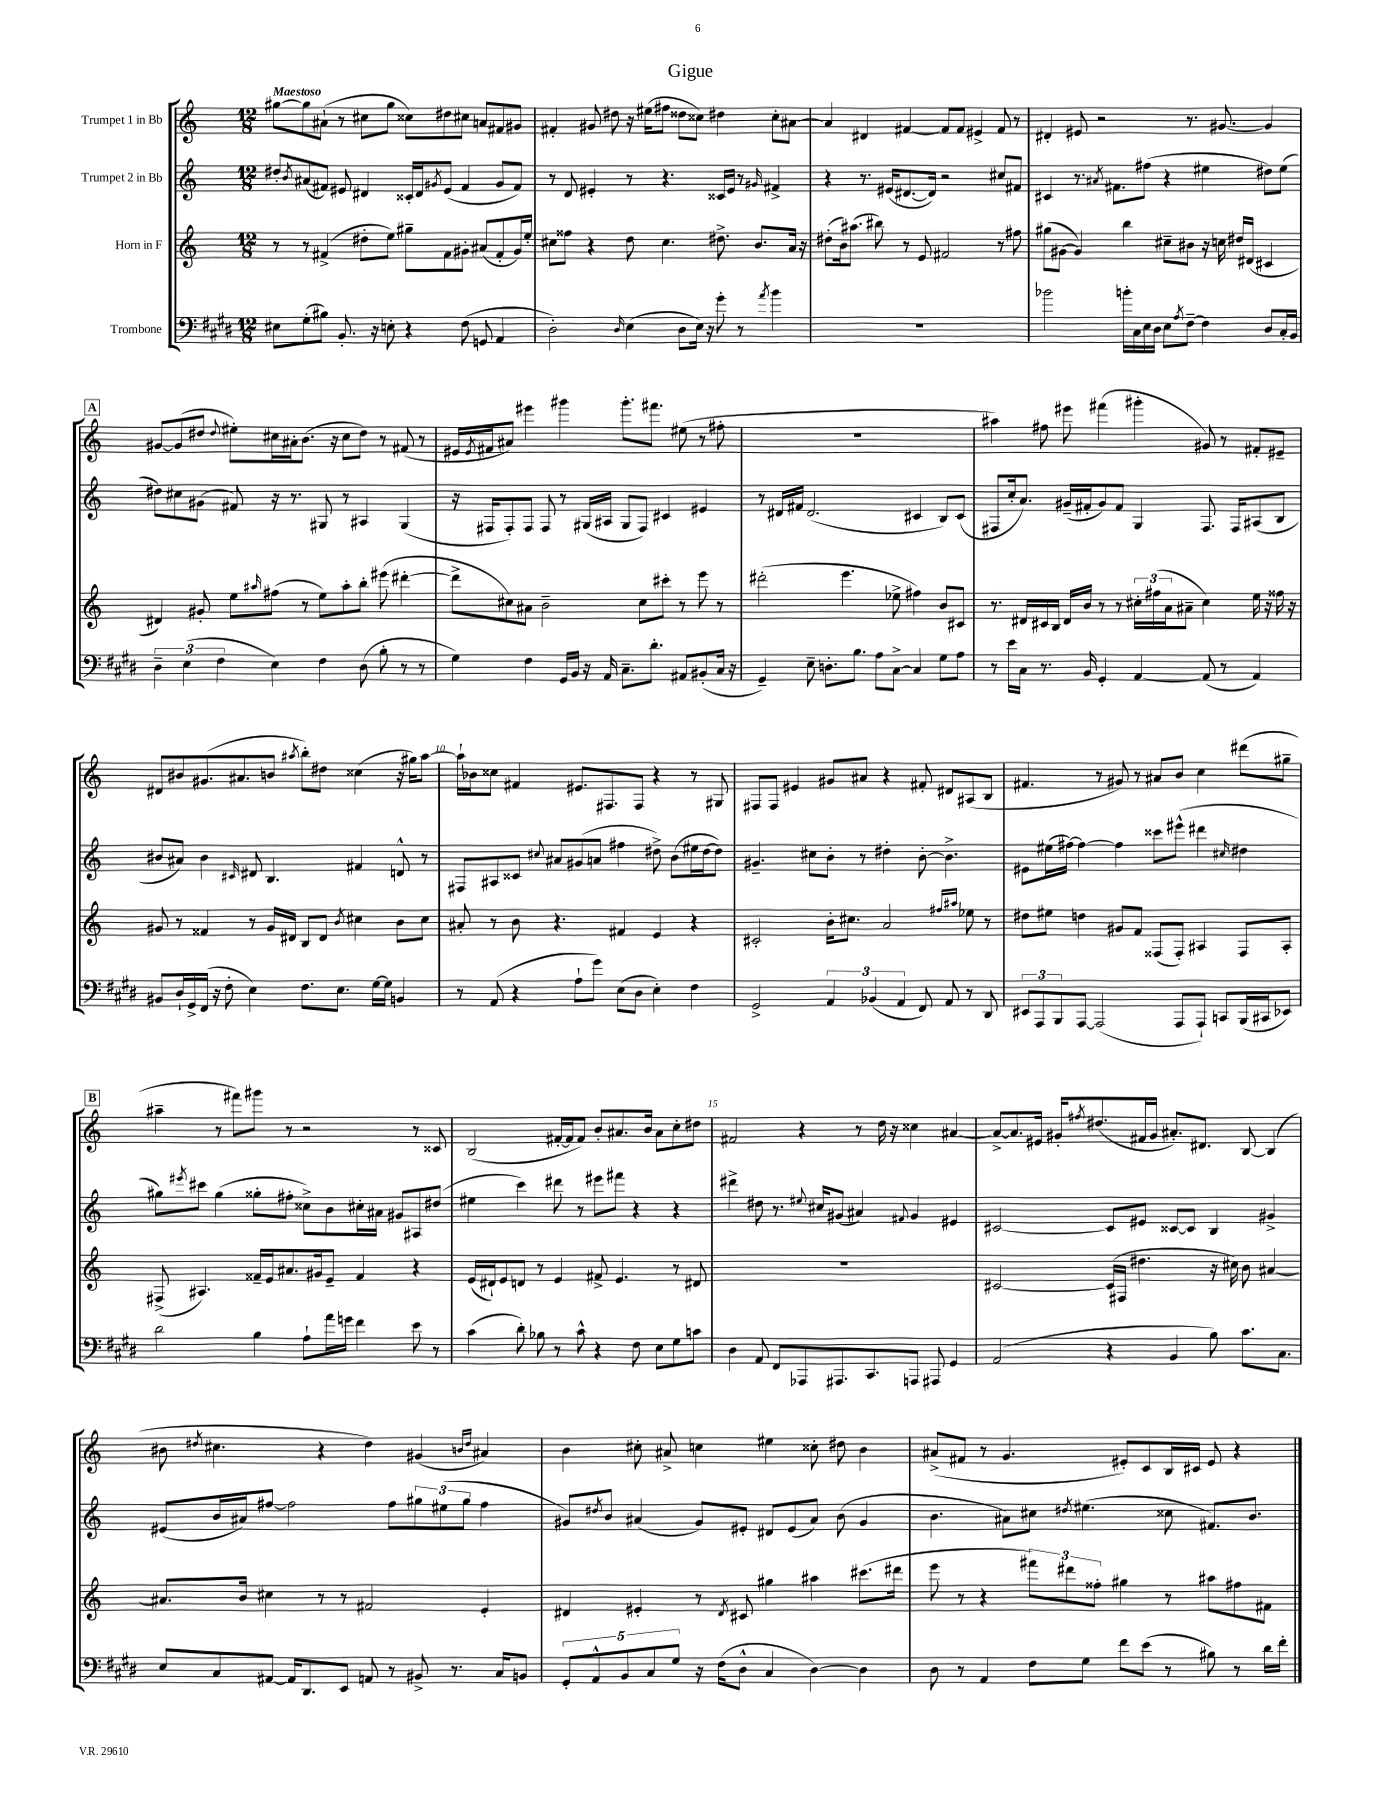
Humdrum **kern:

**kern	**kern	**kern	**kern
*staff4	*staff3	*staff2	*staff1
*clefF4	*clefG2	*clefG2	*clefG2
*k[f#c#g#d#]	*k[]	*k[]	*k[]
*M12/8	*M12/8	*M12/8	*M12/8
8E#\L	8r	8dd#'/L	[8gg#\L
.	.	8qb/	.
(8G#'\	8r	(8a#/	8gg#\]
8B#\J)	(4f#^/	8f#/J)	(8a#`\J
8.BB'/	.	8e#/	8r
.	8dd#'\L	4d#/	8cc#\L
16r	.	.	.
8E'\	8ee\J)	.	8gg#\J
4r	8gg#~\L	16c##'/LL	8cc##\L)
.	.	16d#/J	.
.	.	8qg#/	.
.	8f#\	(8e#/J	8dd#\
(8F#\	8g#'\J	4f#/	8cc#\J
8GG/	(8a#/L	.	8a/L
4AA/	8f#'/	8g#/L	8f#/
.	16g#/L)	8f#/J)	8g#/J
.	16ee'/JJ	.	.
=	=	=	=
2D#'\)	8cc#\L	8r	4f#'/
.	8ff##\J	8d/	.
.	4r	4e#'/	8g#/
.	.	.	8dd#\
16qqD#/	.	.	.
(4E\	8dd\	8r	16r
.	.	.	(16ee#\LK
.	4.cc#\	4.r	8ff#\J
8D#\L	.	.	8dd##\L
16E\Jk)	.	.	8cc##\J)
16r	.	.	.
8g#'\	8.dd#^\	16c##/LL	4dd#\
.	.	16e#/JJ	.
8r	.	8r	.
.	8.b/L	.	.
8qa/	.	16qqg#/	.
4b\	.	4f#^/	8cc##'\L
.	16a/Jk	.	[8a#\J
.	16r	.	.
=	=	=	=
1.r	(8dd#'\L	4r	4a#/]
.	16b\k)	.	.
.	(8.aa#\J	.	.
.	.	8.r	4d#/
.	8bb#\)	.	.
.	.	(16e#/LK	.
.	8r	[8.d#/	[4f#/
.	8e/	.	.
.	.	16d#/]Jk)	.
.	2f#/	2r	8f#/]L
.	.	.	8f#/J
.	.	.	4e#^/
.	8r	8cc#/L	8f#/
.	8ff#\	8f#/J	8r
=	=	=	=
2b-\	(8gg#\L	4c#/	4d#'/
.	[8g#\J	.	.
.	4g#/])	8.r	8e#/
.	.	.	2r
.	.	8qa#/	.
.	.	8.f#\L	.
16b'\LL	4bb\	.	.
16C#\	.	.	.
16E\	.	(8ff#\J	.
16D#\JJ	.	.	.
8E\L	8cc#~\L	4r	.
8qA/	.	.	.
[8F#~\J	8b#\J	.	8.r
4F#\]	16r	4ee#\	.
.	16cc\	.	[8.g#/
.	16dd#/LL	.	.
.	(16d#/JJ	.	.
8D#/L	4c#/	8dd#\L)	4g#/]
16C#'/L	.	(8ee#\J	.
16BB/JJ	.	.	.
=	=	=	=
6D#~\	4d#/)	8dd#\L)	[8g#/L
.	.	8cc#\	(8g#/]
(6E\	.	.	.
.	8g#'/	(8g#\J	8dd#/J
6F#\	.	.	.
.	.	.	8qqdd#/
.	8ee\L	8f#/)	8ee#'\L)
.	16qqaa#/	.	.
4E\)	(8ff#\J	16r	16cc#\L
.	.	8.r	16a#'\J
.	8r	.	(8.b\J
4F#\	8ee\L)	8G#/	.
.	.	.	16r
.	8aa#'\	8r	8cc#\L
(8D#\	8bb'\J	4A#/	8dd#\J)
8B'\	(8eee#\	.	8r
8r	[4ddd#'\	(4G#/	(8f#/
8r	.	.	8r
=	=	=	=
4G#\)	8ddd#^\]L	16r	16e#/LL
.	.	.	8qe#/
.	.	16F#/LK	16f#/J
.	8cc#\)	8F#'/)	8a#/J)
4F#\	8a#\J	8F#/J	4eee#\
.	2b~\	8F#/	.
16GG#/LL	.	8r	4ggg#\
16BB/JJ	.	.	.
16r	.	(16G#/LL	.
16AA/	.	16A#/JJ	.
8.C#~\L	.	8G#/L	8.ggg#'\L
.	8cc#\L	8F#/J)	.
8.d#'\J	.	.	8.fff#\J
.	8ccc#'\J	4c#/	.
8AA#/L	8r	.	(8ee#\
(8BB#'/	8eee\	4e#/	8r
16C#/Jk	8r	.	8ff#'\
16r	.	.	.
=	=	=	=
4GG#~/)	(2ddd#'\	8r	1.r
.	.	16d#/LL	.
.	.	16f#/JJ	.
8E~\	.	(2.d#/	.
8.D'\L	.	.	.
.	4.eee\	.	.
8.B\J	.	.	.
8A\L	.	.	.
[8C#^\J	8ee-^\	.	.
4C#/]	4ff#\)	4c#/	.
8G#\L	8b/L	8B/L)	.
8A\J	8c#/J	(8c#/J	.
=	=	=	=
8r	8.r	8F#/L	4aa#\)
16e\LL	.	16cc'/k	.
16C#\JJ	16d#/LL	8.a/J)	.
8.r	16c#/	.	8ff#\
.	16B/JJ	.	.
.	16d#/LL	(16g#~/LL	8eee#\
16BB/	16b/JJ	16f#'/J	.
4GG#'/	8r	8g#/)	(4fff#\
.	8r	8f#/J	.
[4AA/	24cc#'\LL	4G/	4ggg#'\
.	(24ff#\	.	.
.	24a\J	.	.
.	8a#~\J	.	.
(8AA/]	4cc#\)	8.F#/	8g#/)
8r	.	.	8r
.	.	16F#/LK	.
4AA/)	16ee\	(8A#/	8f#'/L
.	16r	.	.
.	16ff##\	8B/J	8e#~/J
.	16r	.	.
=	=	=	=
8BB#/L	8g#/	8b#/L	8d#/L
16D#`/L	8r	8a#/J)	8b#/
16GG#^/	.	.	.
(16FF#/JJ	4f##/	4b#\	(8.g#/
16r	.	.	.
8F#'\	.	.	.
.	.	.	8.a#/
.	.	16qqc#/	.
4E\)	8r	8d#/	.
.	16g#/LL	4.B/	8b/J
.	16d#/JJ	.	.
.	.	.	8qaa#/
8.F#\L	8B/L	.	8bb'\L)
.	8d#/J	.	8dd#\J
8.E\J	.	.	.
.	8qb/	.	.
.	4cc#\	4f#/	(4cc##\
[16G#\LL	.	.	.
16G#\]JJ	.	.	.
4BB/	8b\L	8d^^/	16r
.	.	.	16gg#\LK)
.	8cc#\J	8r	[8aa#\J
=	=	=	=
8r	8a#'/	8F#/L	16aa#`\]LL
.	.	.	16b-\J
(8AA/	8r	8A#/	8cc##\J
4r	8b\	8c##/J	4f#/
.	.	8qqcc#/	.
.	4.r	8a#/L	.
8A`\L	.	(8g#/	8.e#/L
8g#\J)	.	8a/J	.
.	.	.	8.F#/
(8E\L	4f#/	4ff#\	.
8D#\J	.	.	8F#/J
4E'\)	4e/	8dd#^\)	4r
.	.	(8b\L	.
4F#\	4r	16ee#\L	8r
.	.	[16dd#\J	.
.	.	8dd#\]J)	8G#/
=	=	=	=
2GG#^/	2c#'/	4.g#~/	8F#/L
.	.	.	8F#/J
.	.	.	4e#/
.	.	8cc#\L	.
6AA/	16b'\LK	8b'\J	8g#/L
.	8.cc#\J	.	.
.	.	8r	8a#/J
(6BB-/	.	.	.
.	2a/	4dd#'\	4r
6AA/	.	.	.
8FF#/)	.	[8b'\	8f#'/
8AA/	.	4.b^\]	8d#/L
.	16qqff#/LL	.	.
.	16qqaa#/JJ	.	.
8r	8ee-\	.	(8A#/
8DD#/	8r	.	8B/J
=	=	=	=
12EE#/L	8dd#\L	8e#\L	4.f#/
12AAA/	.	.	.
.	8ee#\J	(16ee#\L	.
12BBB/	.	.	.
.	.	[16ff#\JJ)	.
[8AAA/J	4dd\	4ff#\_	.
(2AAA/]	.	.	8r
.	8g#/L	4ff#\]	8g#/)
.	8f/J	.	8r
.	(8F##/L	8ccc##\L	8a#/L
8AAA/L	8F##'/J)	(8eee#^^\J	8b/J
8AAA`/J)	4A#/	4ddd#\	4cc\
8CC/L	.	.	.
.	.	16qqcc#/	.
(16BBB/L	8F##/L	4dd#\	(8ddd#\L
16CC#/J	.	.	.
8EE-/J)	8A#'/J	.	8gg#~\J
=	=	=	=
2d#\	(8F#^/	8gg#\L)	4aa#~\
.	.	8qeee#/	.
.	4.A#/)	8ccc#\J	.
.	.	(4gg#\	8r
.	.	.	8fff#\L)
4B\	16f##~/LL	8gg##'\L	8ggg#\J
.	16e/J	.	.
.	8.a#/	8ff#'\J	8r
8A`\L	.	8cc##^\L)	2r
.	16g#/k	.	.
16a\L	8e~/J	8b\	.
16g\JJ	.	.	.
4f#\	4f##/	16cc#'\L	.
.	.	16a#\JJ	.
.	.	8g#/L	.
8e\	4r	8A#/	8r
8r	.	(8dd#/J	8c##/
=	=	=	=
(4c#\	(16e/LL	4ee#\	(2B/
.	16d#`/J)	.	.
.	8e/	.	.
8d#'\)	8d/J	4ccc\)	.
8B-\	8r	.	.
8r	4e/	8ddd#\	[16f#'/LL
.	.	.	16f#/]J
8c#^^\	.	8r	8f#/J)
4r	8f#^/	8eee#\L	8b'/L
.	4.e/	8fff#\J	8.a#/
8F#\	.	4r	.
.	.	.	16b/Jk
8E\L	.	.	8a#\L
8G#\	8r	4r	8cc'\
8c\J	8d#/	.	8dd#\J
=	=	=	=
4D#\	1.r	4ddd#^\	2f#/
8AA/	.	8dd#\	.
8FF#/L	.	8.r	.
8AAA-/	.	.	4r
.	.	8qqee#/	.
.	.	16cc#/LK	.
8.AAA#/	.	(8g#/J	.
.	.	4a#/)	8r
8.CC#/	.	.	.
.	.	.	16dd\
.	.	.	16r
.	.	8qqf#/	.
8AAA/J	.	4g#/	4cc##\
8AAA#/	.	.	.
4GG#/	.	4e#/	[4a#/
=	=	=	=
(2AA/	[2c#/	[2c#/	8a#^/_L
.	.	.	8.a#/]
.	.	.	16e#/Jk
.	.	.	16g#'/LK
.	.	.	8qff#/
.	.	.	(8.dd#/
4r	(16c#/]LL	8c#/]L	.
.	16F#/JJ	.	.
.	4.dd#\	8e#/J	16f#/L
.	.	.	16g#/JJ
4BB/	.	[8c##/L	8.a#'/L)
.	.	8c##/]J	.
.	.	.	8.d#/J
8B\)	16r	4B/	.
.	16cc#\)	.	.
8.c#\L	8b\	.	[8B/
.	[4a#/	4g#^/	(4B/]
8.C#\J	.	.	.
=	=	=	=
8E/L	8.a#/]L	(8e#/L	8b#\
.	.	.	8qdd#/
8C#/	.	16b/L	4.cc#\
.	16b/Jk	16a#/J)	.
[8AA#/J	4cc#\	[8ff#/J	.
16AA#/]LK	.	2ff#\]	.
8.DD#/	.	.	.
.	8r	.	4r
8EE/J	8r	.	.
8AA/	2f#/	.	4dd#\)
8r	.	8ff#\L	.
8BB#^/	.	12gg#\	(4g#/
.	.	(12ee#\	.
8.r	.	.	.
.	.	12gg#\J	.
.	.	.	16qqb/LL
.	.	.	16qqdd#/JJ
.	4e'/	4ff#\	4a#/)
16C#/LK	.	.	.
8BB/J	.	.	.
=	=	=	=
10GG#'/L	4d#/	8g#/L)	4b\
10AA^^/	.	.	.
.	.	8qdd#/	.
.	.	8b/J	.
10BB/	.	.	.
.	4e#'/	(4a#/	8cc#'\
10C#/	.	.	.
.	.	.	8a#^/
10G#/J	.	.	.
16r	8r	8g#/L)	4cc\
(16F#\LK	.	.	.
.	8qd#/	.	.
8D#^^\J	8c#/	8e#'/J	.
4C#/	4gg#\	8d#/L	4ee#\
.	.	(8e#/	.
[4D#\)	4aa#\	8a#/J)	8cc##'\
.	.	(8b\	8dd#\
4D#\]	(8.ccc#\L	4g#/	4b\
.	16ddd#\Jk	.	.
=	=	=	=
8D#\	8eee\	4.b\	(8a#^/L
8r	8r	.	8f#/J
4AA/	4r	.	8r
.	.	8a#\L)	4.g/
8F#\L	12fff#\L)	8cc#\J	.
.	12ddd#\	.	.
.	.	8qdd#/	.
8G#\J	.	(4.ee#\	.
.	12ff##'\J	.	.
8f#\L	4gg#\	.	8e#'/L)
(8e\J	.	.	8c/
8r	8r	8cc##\	16B/L
.	.	.	16c#/JJ
8B#\)	8aa#\L	8.f#/L)	8e#/
8r	8ff#\	.	4r
.	.	8.b/J	.
16d#\LL	8f#\J	.	.
16f#'\JJ	.	.	.
==	==	==	==
*-	*-	*-	*-
